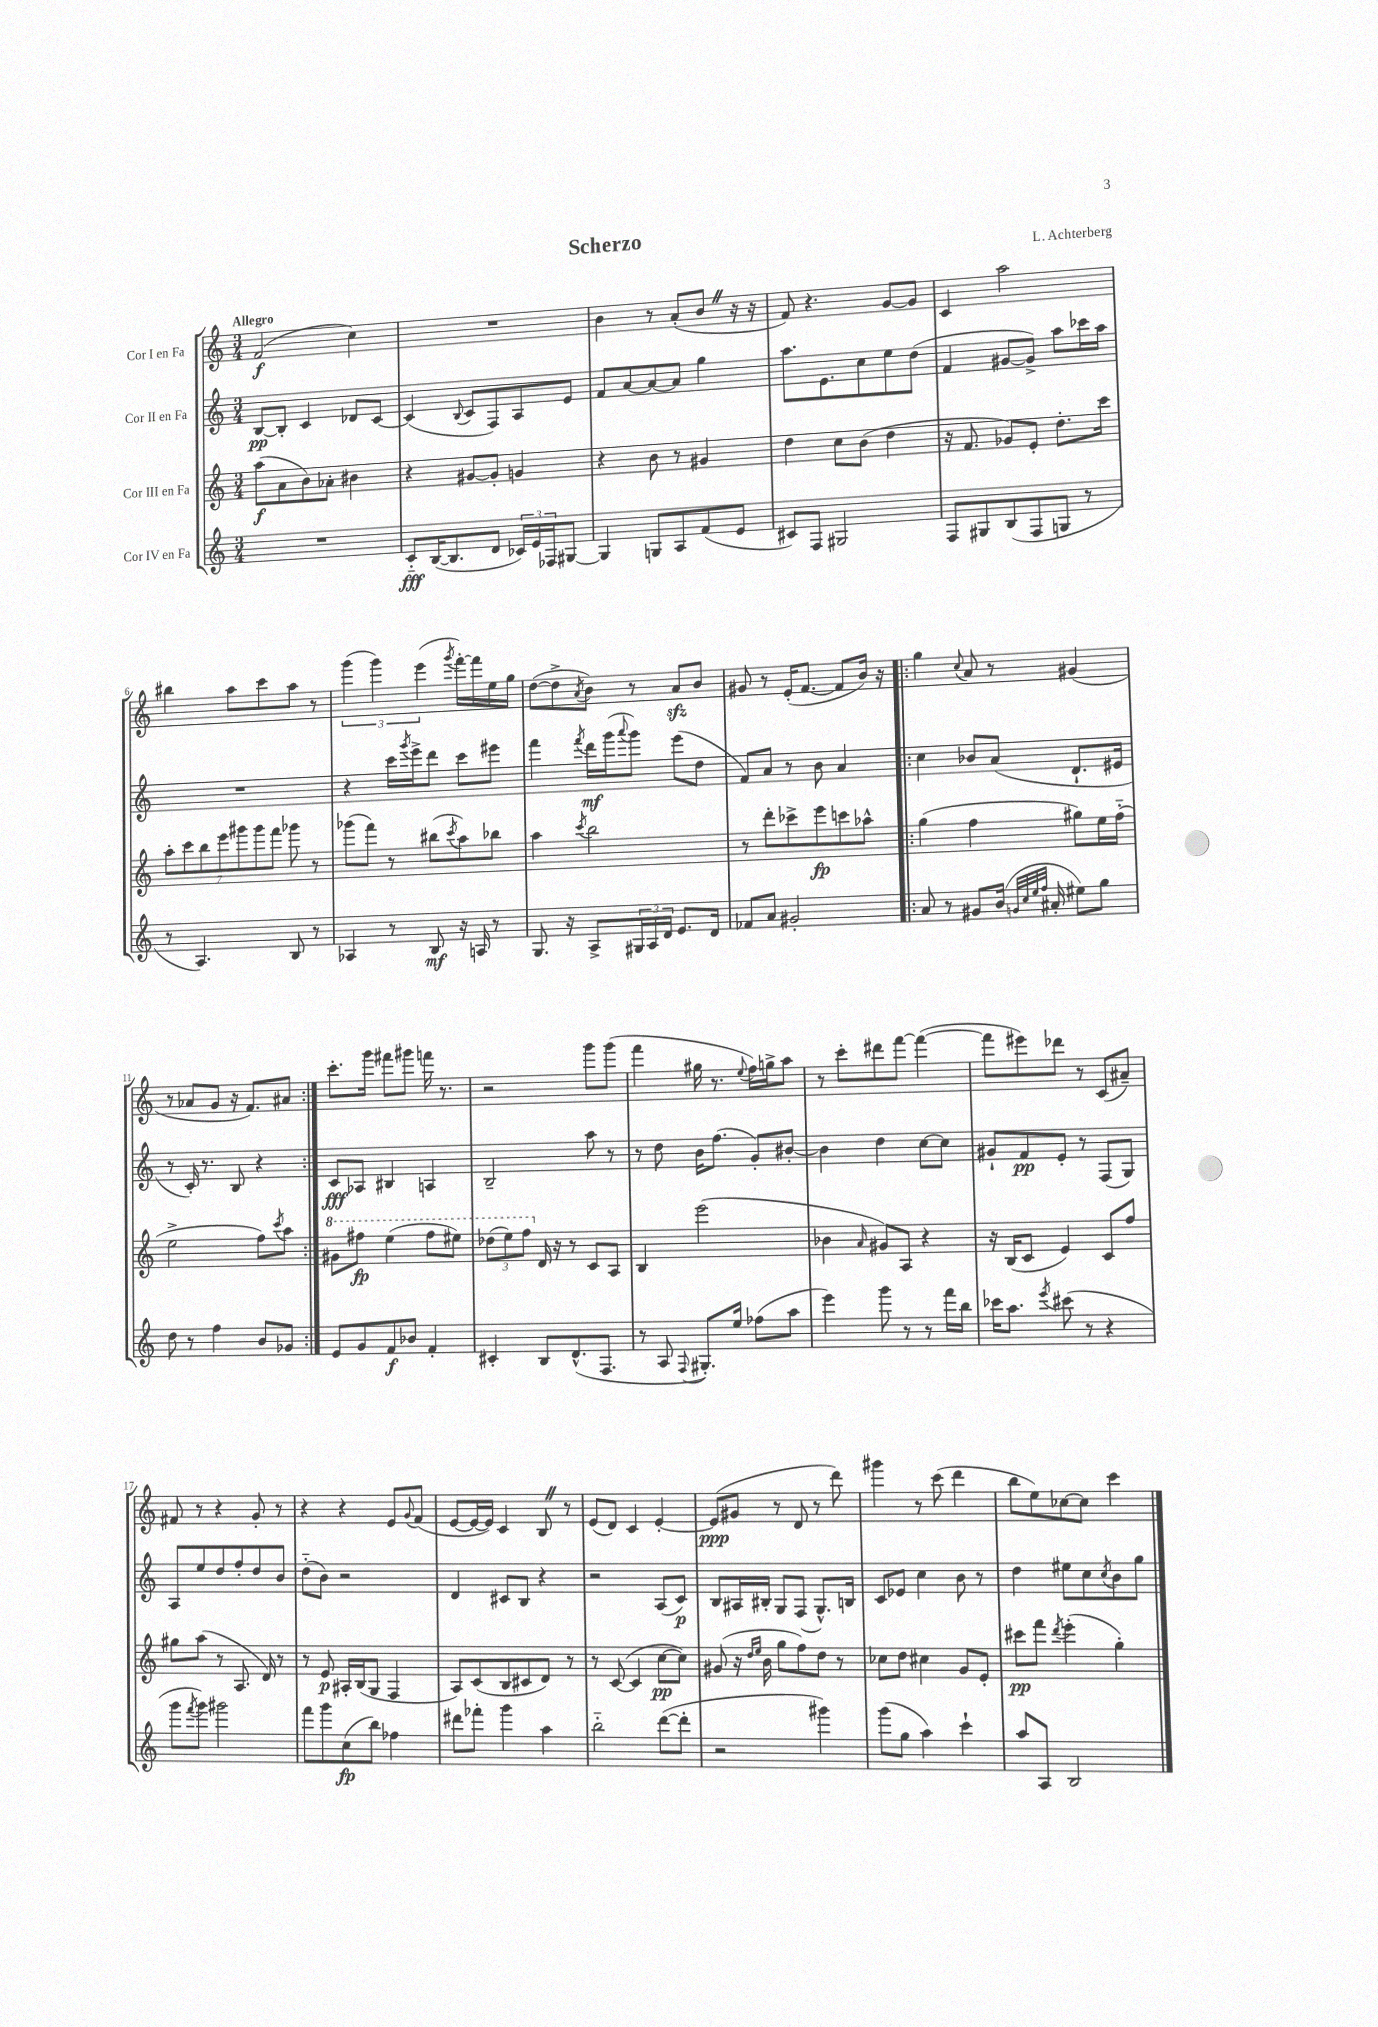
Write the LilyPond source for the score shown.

\header { title = "Scherzo" composer = "L. Achterberg" }
<<
\new StaffGroup <<
\new Staff = "s0" \with { instrumentName = "Cor I en Fa" } {
    \clef treble \key c \major \numericTimeSignature \time 3/4 \tempo "Allegro"
    f'2\f( c''4) |
    R2. |
    b'4 r8 a'8-.( b'8 \once \override BreathingSign.text = \markup { \musicglyph "scripts.caesura.straight" } \breathe r16 r16 |
    f'8) r4. g'8~ g'8 |
    c'4 a''2 |
    bis''4 a''8 c'''8 a''8 r8 |
    \tuplet 3/2 { g'''4( g'''4) e'''4( } \acciaccatura { g'''8 } f'''16~-.) f'''16 e''16 g''16 |
    d''8~( d''8-> \acciaccatura { a'8 } b'8) r8 a'8\sfz b'8 |
    gis'8 r8 e'16-.( f'8.~ f'8 b'16) r16 |
    \repeat volta 2 { g''4 \appoggiatura { c''8 } a'8 r8 gis'4( |
    r8 aes'8 g'8 r16 f'8.) ais'8 | }
    c'''8.-. g'''16 fis'''8 gis'''8 f'''16 r8. |
    r2 g'''8 g'''8( |
    f'''4 gis''16 r8. \appoggiatura { e''8 } f''16) g''16-> a''8 |
    r8 c'''8-. dis'''8 f'''8~ f'''4~( |
    f'''8 eis'''8) des'''8 r8 c'8( ais'8--) |
    fis'8 r8 r4 g'8-. r8 |
    r4 r4 e'8 \appoggiatura { g'8 } f'8( |
    e'8~ e'16~ e'16) c'4 b8 \once \override BreathingSign.text = \markup { \musicglyph "scripts.caesura.straight" } \breathe r8 |
    e'8( d'8) c'4 e'4~-. |
    e'8\ppp( gis'8 r8 d'8 r8 d'''8) |
    gis'''4 r8 c'''8( d'''4 |
    b''8 e''8) ces''8~ ces''8 c'''4 \bar "|." |
}
\new Staff = "s1" \with { instrumentName = "Cor II en Fa" } {
    \clef treble \key c \major \numericTimeSignature \time 3/4
    b8~\pp b8-. c'4 des'8 c'8~ |
    c'4( \appoggiatura { b8 } c'8 f8) a8 e'8 |
    f'8 a'8~ a'8~ a'8 g''4 |
    a''8. e'8. c''8 e''8 d''8( |
    f'4 gis'8~ gis'8->) a''8 ces'''16 a''16 |
    R2. |
    r4 c'''16 \acciaccatura { g'''8 } e'''16-> d'''8 c'''8 eis'''8 |
    f'''4 \acciaccatura { f'''8 } d'''16\mf g'''16( \appoggiatura { a'''8 } g'''8) e'''8( d''8 |
    f'8) a'8 r8 b'8 a'4 |
    \repeat volta 2 { c''4 bes'8 a'8( d'8.-! eis'16 |
    r8 c'16-.) r8. b8 r4 | }
    c'8\fff aes8 bis4 a4 |
    b2-- a''8 r8 |
    r8 d''8 b'16 f''8.( g'8-.) bis'8~-. |
    bis'4 d''4 c''8~ c''8 |
    gis'8-! f'8\pp e'8-. r8 f8( g8) |
    a8 e''8 d''8 f''8-. d''8 b'8 |
    d''8-_( b'8) r2 |
    d'4 cis'8 b8 r4 |
    r2 a8( c'8\p) |
    b8 ais16 bis16-. g8 f8( g8.-^) b16 |
    c'8 ees'8 c''4 b'8 r8 |
    d''4 eis''8 c''8 \acciaccatura { c''8 } b'8 g''8 \bar "|." |
}
\new Staff = "s2" \with { instrumentName = "Cor III en Fa" } {
    \clef treble \key c \major \numericTimeSignature \time 3/4
    a''8\f( a'8 b'8) aes'8-. bis'4 |
    r4 gis'8~ gis'8-. g'4 |
    r4 b'8 r8 gis'4 |
    d''4 c''8 b'8( d''4 |
    r16 f'8. ges'8) e'8-. d''8.-. c'''16 |
    \tuplet 7/4 { a''8-. c'''8 b''8 e'''8 gis'''8 gis'''8 f'''8 } ges'''8 r8 |
    ges'''8( f'''8) r8 bis''8( \acciaccatura { c'''8 } a''8) bes''8 |
    a''4 \acciaccatura { c'''8 } b''2 |
    r8 d'''8-. ces'''8-> e'''8\fp c'''8 aes''8-^ |
    \repeat volta 2 { g''4( f''4 gis''8) e''16 f''16-_( |
    e''2-> f''8) \acciaccatura { c'''8 } a''8 | }
    \ottava #1 gis''8 fis'''8\fp e'''4( fis'''8 eis'''8) |
    \tuplet 3/2 { des'''8( e'''8) f'''8 \ottava #0 } d'16 r16 r8 c'8 a8 |
    b4 e'''2( |
    bes'4 \grace { a'16 } gis'8) a8 r4 |
    r16 b16( c'8 e'4) c'8 f''8 |
    gis''8 a''8( r8 a8. d'16) r8 |
    r8 e'8\p ais16-. b16( g8 f4 |
    a8) c'8( b8 cis'8 d'8) r8 |
    r8 c'8~( c'4 c''8~\pp c''8) |
    gis'8( r16 \grace { d''16 e''16 } b'16 g''8 f''8) d''8 r8 |
    ces''8 d''8 cis''4 g'8 e'8-. |
    cis'''8\pp f'''8 \acciaccatura { d'''8 } e'''4-.( g''4-.) \bar "|." |
}
\new Staff = "s3" \with { instrumentName = "Cor IV en Fa" } {
    \clef treble \key c \major \numericTimeSignature \time 3/4
    R2. |
    c'8-_\fff b16~( b8. d'8 \tuplet 3/2 { ces'16) e'16 fes16 } gis8~ |
    gis4 g8 a8 f'8( e'8 |
    cis'8) f8 gis2 |
    f8 gis8 b8( f8 g8 r8 |
    r8 a4.) b8 r8 |
    aes4 r8 b8\mf r16 a16 r8 |
    g8. r16 a8-> \tuplet 3/2 { gis16 a16 d'16 } e'8. d'16 |
    fes'8 a'8 gis'2-. |
    \repeat volta 2 { a'8 r8 gis'8 b'16( \grace { g'32 c''32 e''32 f''32 } ais'16-. eis''8) g''8 |
    d''8 r8 f''4 b'8 ges'8 | }
    e'8 g'8 f'8\f bes'8 f'4-. |
    cis'4-. b8 d'8.-^( f8. |
    r8 a8 \appoggiatura { f8 } gis8.-.) e''16 fes''8( a''8 |
    e'''4) g'''8 r8 r8 f'''16 b''16 |
    ces'''16 a''8. \acciaccatura { e'''8 } cis'''8( r8 r4 |
    g'''8 \acciaccatura { f'''8 } g'''8) gis'''2 |
    f'''8 g'''8 c''8\fp( b''8) fes''4 |
    dis'''8 fes'''8-. g'''4 a''4 |
    b''2-_ d'''8~( d'''8-. |
    r2 gis'''4) |
    g'''8( g''8 a''4) c'''4-! |
    a''8 a8 b2 \bar "|." |
}
>>
>>
